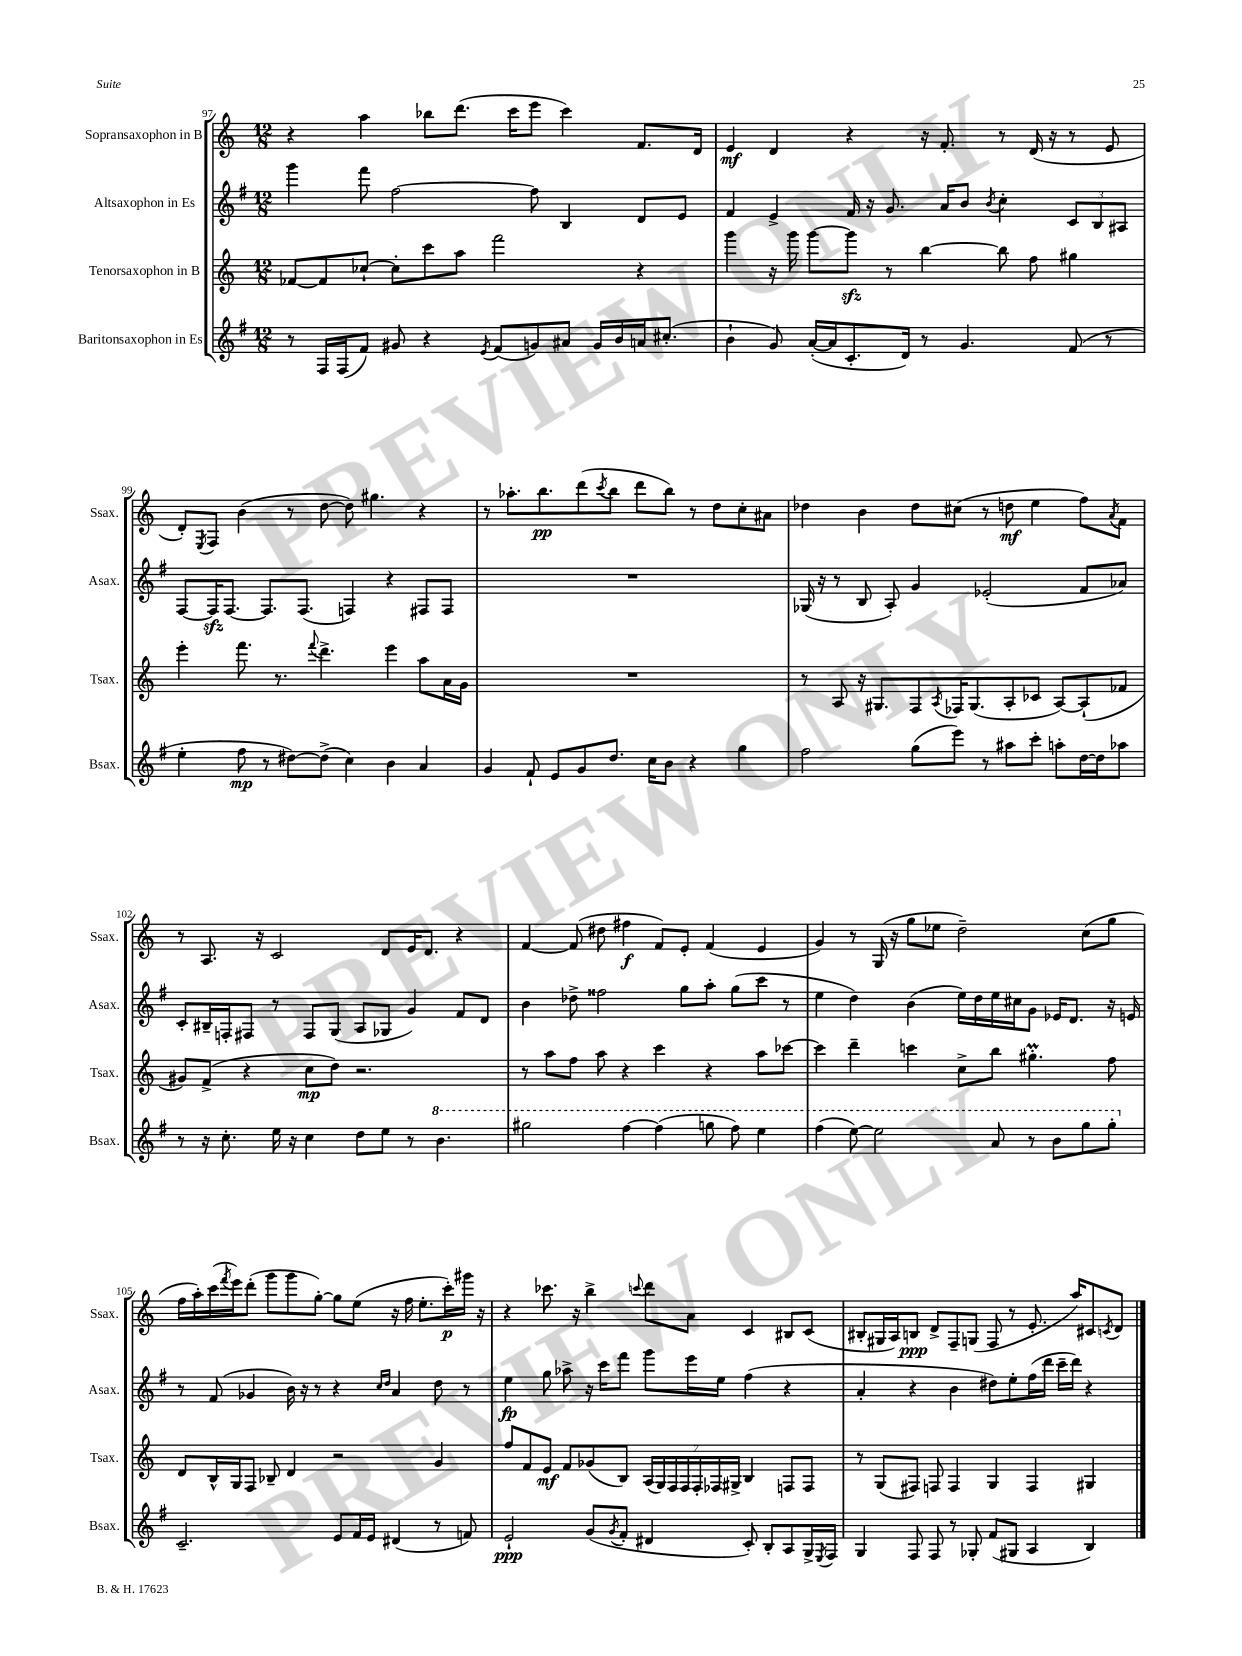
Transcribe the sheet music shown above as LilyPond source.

<<
\new StaffGroup <<
\new Staff = "s0" \with { instrumentName = "Sopransaxophon in B" shortInstrumentName = "Ssax." } {
    \clef treble \key c \major \numericTimeSignature \time 12/8
    r4 a''4 bes''8 d'''8.( c'''16 e'''8 c'''4) f'8. d'16 |
    e'4\mf d'4 r4 r16 f'8.-. r8 d'16( r16 r8 e'8 |
    d'8-.) \acciaccatura { e8 } f8 b'4( r8 d''8~ d''8) gis''4. r4 |
    r8 aes''8.-. b''8.\pp d'''8( \acciaccatura { c'''8 } b''8 d'''8 b''8) r8 d''8 c''8-. ais'8 |
    des''4 b'4 des''8 cis''8( r8 d''8\mf e''4 f''8) \acciaccatura { a'8 } f'8 |
    r8 a8. r16 c'2 d'8 e'16 d'8. r4 |
    f'4~ f'8( dis''8 fis''4\f f'8) e'8-. f'4( e'4 |
    g'4) r8 g16( r16 g''8 ees''8 d''2--) c''8( g''8 |
    f''16 a''16-.) c'''16( \acciaccatura { f'''8 } e'''16) d'''8-.( g'''8 g'''8 g''8~-.) g''8 e''8( r16 f''16 e''8.-. c'''16-.\p) gis'''16 r16 |
    r4 ces'''8. r16 b''4-> \appoggiatura { c'''8 } d'''8 a'8 c'4 bis8 c'8( |
    bis8-. gis16 a16) b8\ppp d'8-> f8-- g8( f8 r8 e'8.-. a''16) cis'8 \acciaccatura { c'8 } d'8 \bar "|." |
}
\new Staff = "s1" \with { instrumentName = "Altsaxophon in Es" shortInstrumentName = "Asax." } {
    \clef treble \key g \major \numericTimeSignature \time 12/8
    g'''4 fis'''8 fis''2~ fis''8 b4 d'8 e'8 |
    fis'4 e'4-> fis'16 r16 g'8. a'16 b'8 \acciaccatura { b'8 } c''4-. \tuplet 3/2 { c'8 b8 ais8 } |
    fis8~ fis16\sfz fis8.~ fis8. fis8.( f4) r4 fis8 fis8 |
    R1. |
    ges16( r16 r8 b8 a8-.) g'4 ees'2-.( fis'8 aes'8) |
    c'8-. bis16-- f16-. fis8 r8 fis8 g8( a8 ges8 g'4) fis'8 d'8 |
    b'4 des''8-> fisis''2 g''8 a''8-. g''8( c'''8 r8 |
    e''4 d''4) b'4( e''16) d''16 e''16 cis''16 g'8 ees'16 d'8. r16 e'16 |
    r8 fis'8( ges'4 b'16) r16 r8 r4 \grace { c''16 d''16 } a'4 d''8 r8 |
    e''4\fp g''8 aes''8-> r16 c'''16 fis'''8 g'''8 e'''16 e''16 fis''4( r4 |
    a'4-. r4 b'4 dis''8) e''8-. fis''16( d'''16 c'''16-- d'''16) r4 \bar "|." |
}
\new Staff = "s2" \with { instrumentName = "Tenorsaxophon in B" shortInstrumentName = "Tsax." } {
    \clef treble \key c \major \numericTimeSignature \time 12/8
    fes'8~ fes'8 ces''8~-! ces''8-. c'''8 a''8 f'''2 r4 |
    g'''4 r16 g'''16 g'''8~ g'''8\sfz r8 b''4~ b''8 f''8 gis''4 |
    e'''4-. f'''8. r8. \appoggiatura { f'''8 } d'''4.-> e'''4 a''8 a'16 g'16 |
    R1. |
    r8 a8 r16 gis8. f8 \acciaccatura { a8 } fes16 gis8.( a8-. ces'8 a8~) a8-!( fes'8 |
    gis'8) f'8->( r4 c''8\mp d''8) r2. |
    r8 a''8 f''8 a''8 r4 c'''4 r4 a''8 ces'''8~ |
    ces'''4 d'''4-- c'''4 c''8-> b''8 gis''4.-.\prall f''8 |
    d'8 b16-^ g16 f8 bes8-- d'4 r2 g'4 |
    f''8 f'8 e'8\mf f'8 ges'8( b8) \tuplet 7/4 { a16( g16) f16 f16 f16-. fes16 gis16-> } b4 f8 f8 |
    r8 g8( fis8) f8 f4 g4 f4 gis4 \bar "|." |
}
\new Staff = "s3" \with { instrumentName = "Baritonsaxophon in Es" shortInstrumentName = "Bsax." } {
    \clef treble \key g \major \numericTimeSignature \time 12/8
    r8 fis16 fis16( fis'8) gis'8 r4 \acciaccatura { e'8 } fis'8( g'8) ais'8 g'16 b'16 a'16 cis''8.-.( |
    b'4-! g'8) a'16~-.( a'16 c'8.-. d'16) r8 g'4. fis'8( r8 |
    e''4-. fis''8\mp r8 dis''8~) dis''8->( c''4) b'4 a'4 |
    g'4 fis'8-! e'8 g'8 d''8. c''16 b'8 r4 g''4 |
    fis''2 g''8( e'''8) r8 ais''8 c'''8-. a''8-. d''16~ d''16 aes''8 |
    r8 r16 c''8.-. e''16 r16 c''4 d''8 e''8 r8 \ottava #1 b''4. |
    gis'''2 fis'''4~ fis'''4( g'''8 fis'''8) e'''4 |
    fis'''4( e'''8~) e'''2 a''8 r8 b''8 g'''8 g'''8-. \ottava #0 |
    c'2.-- e'8 fis'16 e'16 dis'4( r8 f'8) |
    e'2-!\ppp g'8( \acciaccatura { g'8 } fis'8-. dis'4 c'8-.) b8-. a8 g16-> \acciaccatura { e8 } fis16 |
    g4 fis8 fis8 r8 ges8-. fis'8( gis8 a4 b4) \bar "|." |
}
>>
>>
\layout { \context { \Score currentBarNumber = #97 } }
